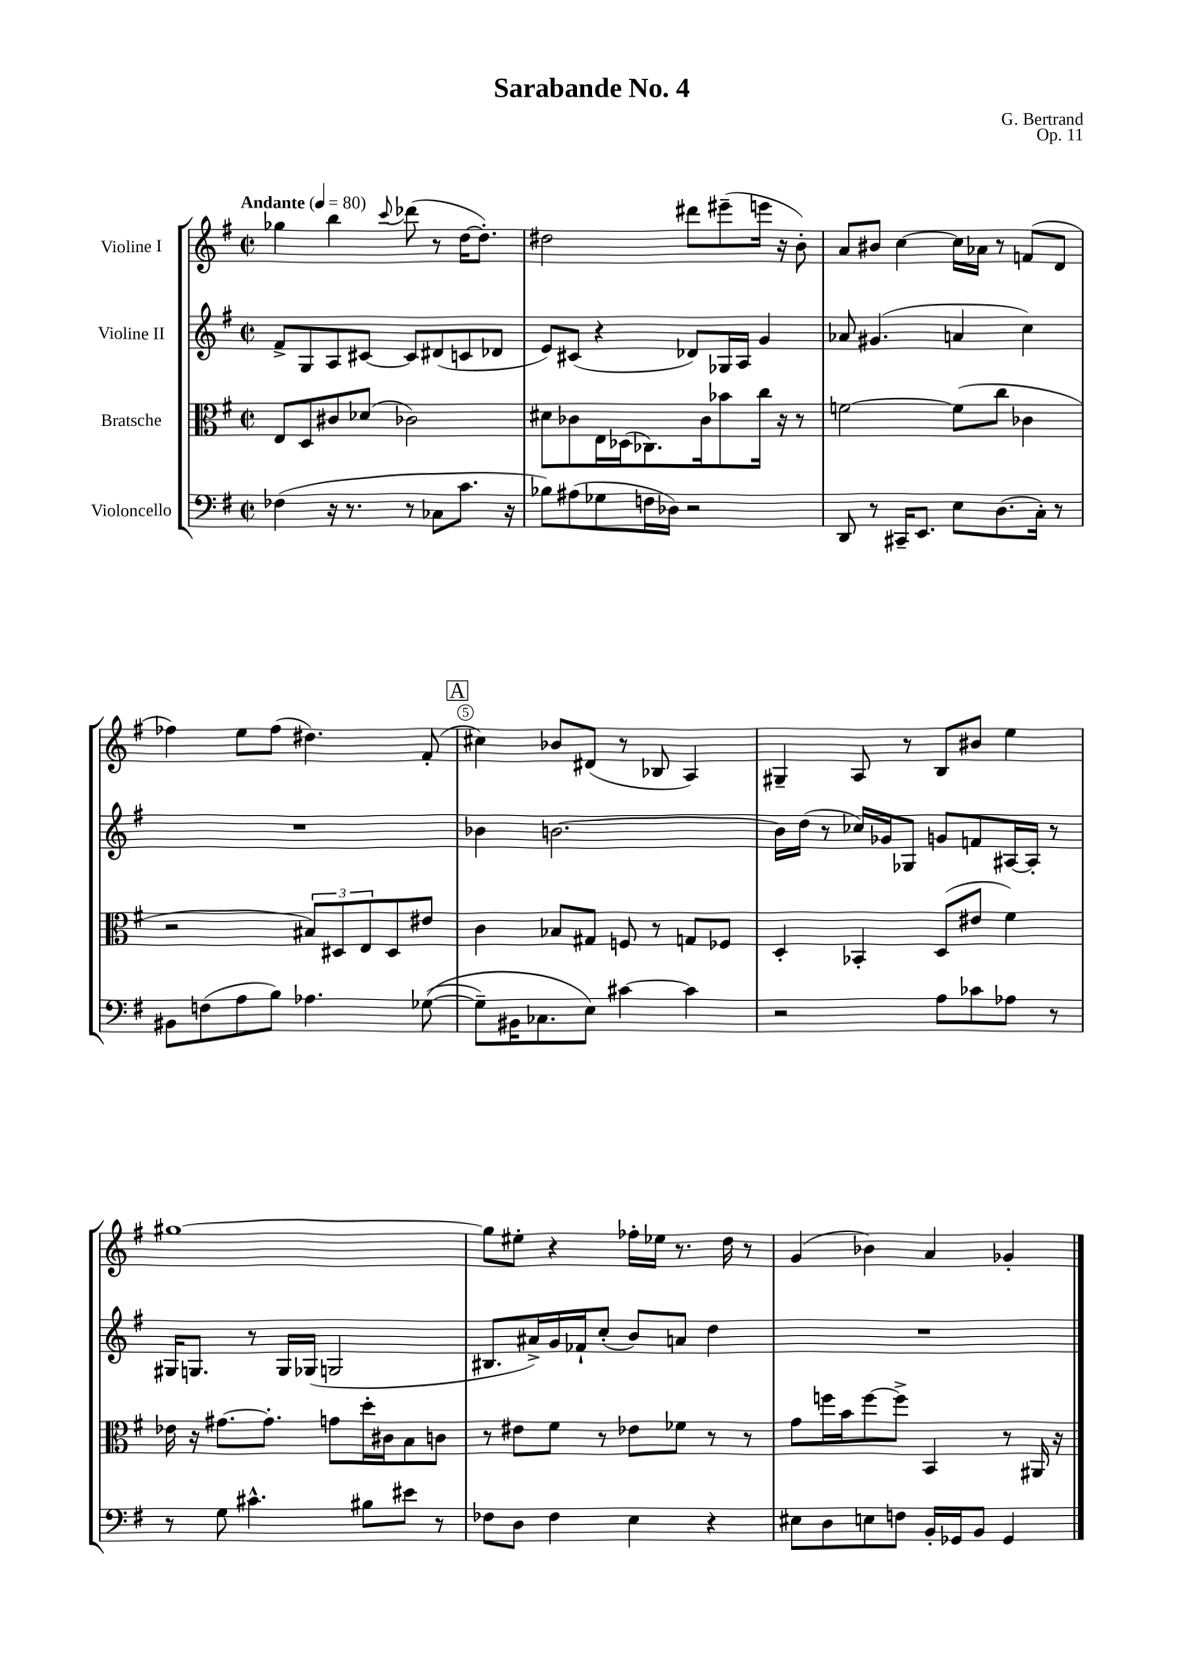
\header { title = "Sarabande No. 4" composer = "G. Bertrand" opus = "Op. 11" }
<<
\new StaffGroup <<
\new Staff = "s0" \with { instrumentName = "Violine I" } {
    \clef treble \key g \major \defaultTimeSignature \time 2/2 \tempo "Andante" 4 = 80
    ges''4 b''4 \appoggiatura { c'''8 } des'''8( r8 d''16~ d''8.-.) |
    dis''2 dis'''8 eis'''8--( e'''16 r16 b'8-.) |
    a'8 bis'8 c''4~ c''16 aes'16 r8 f'8( d'8 |
    fes''4) e''8 fes''8( dis''4.) fis'8-.( |
    \mark \markup { \box "A" } cis''4) bes'8 dis'8( r8 bes8 a4) |
    gis4-- a8 r8 b8 bis'8 e''4 |
    gis''1~ |
    gis''8 eis''8-. r4 fes''16-. ees''16 r8. d''16 r8 |
    g'4( bes'4) a'4 ges'4-. \bar "|." |
}
\new Staff = "s1" \with { instrumentName = "Violine II" } {
    \clef treble \key g \major \defaultTimeSignature \time 2/2
    fis'8-> g8 a8 cis'8~ cis'8 dis'8( c'8 des'8 |
    e'8) cis'8( r4 des'8) ges16 a16 g'4 |
    aes'8 gis'4.( a'4 c''4) |
    R1 |
    \mark \markup { \box "A" } bes'4 b'2.~ |
    b'16 d''16( r8 ces''16) ges'16 ges8 g'8 f'8 ais16~ ais16-. r8 |
    gis16 g8. r8 g16 ges16( g2 |
    bis8. ais'16->) g'16 fes'16-! c''8-.( b'8) a'8 d''4 |
    R1 \bar "|." |
}
\new Staff = "s2" \with { instrumentName = "Bratsche" } {
    \clef alto \key g \major \defaultTimeSignature \time 2/2
    e8 d8 cis'8 des'8( ces'2) |
    dis'8 ces'8 e16 des16( ces8.) ces'16 bes'8 c''16 r16 r8 |
    f'2~ f'8( c''8 ces'4 |
    r2 \tuplet 3/2 { bis8) dis8 e8 } dis8 eis'8 |
    \mark \markup { \box "A" } c'4 bes8 gis8 f8 r8 g8 fes8 |
    d4-. bes,4-. d8( eis'8 fis'4) |
    ees'16 r16 gis'8.~ gis'8.-. g'8 d''16-. cis'16 b8 c'8 |
    r8 eis'8 fis'8 r8 ees'8 fes'8 r8 r8 |
    g'8 f''16 b'16 f''8~ f''8-> b,4 r8 ais,16 r16 \bar "|." |
}
\new Staff = "s3" \with { instrumentName = "Violoncello" } {
    \clef bass \key g \major \defaultTimeSignature \time 2/2
    fes4( r16 r8. r8 ces8 c'8. r16 |
    bes8) ais8( ges8 f16 des16) r2 |
    d,8 r8 cis,16-- e,8. e8 d8.( c16-.) r8 |
    bis,8 f8( a8 b8) aes4. ges8~(\( |
    \mark \markup { \box "A" } ges8--) bis,16 ces8. e8\) cis'4~ cis'4 |
    r2 a8 ces'8 aes8 r8 |
    r8 g8 cis'4.-^ bis8 eis'8 r8 |
    fes8 d8 fes4 e4 r4 |
    eis8 d8 e8 f8 b,16-. ges,16 b,8 ges,4 \bar "|." |
}
>>
>>
\layout { \context { \Score \override BarNumber.break-visibility = ##(#f #t #t) barNumberVisibility = #(every-nth-bar-number-visible 5) \override BarNumber.stencil = #(make-stencil-circler 0.1 0.3 ly:text-interface::print) } }
